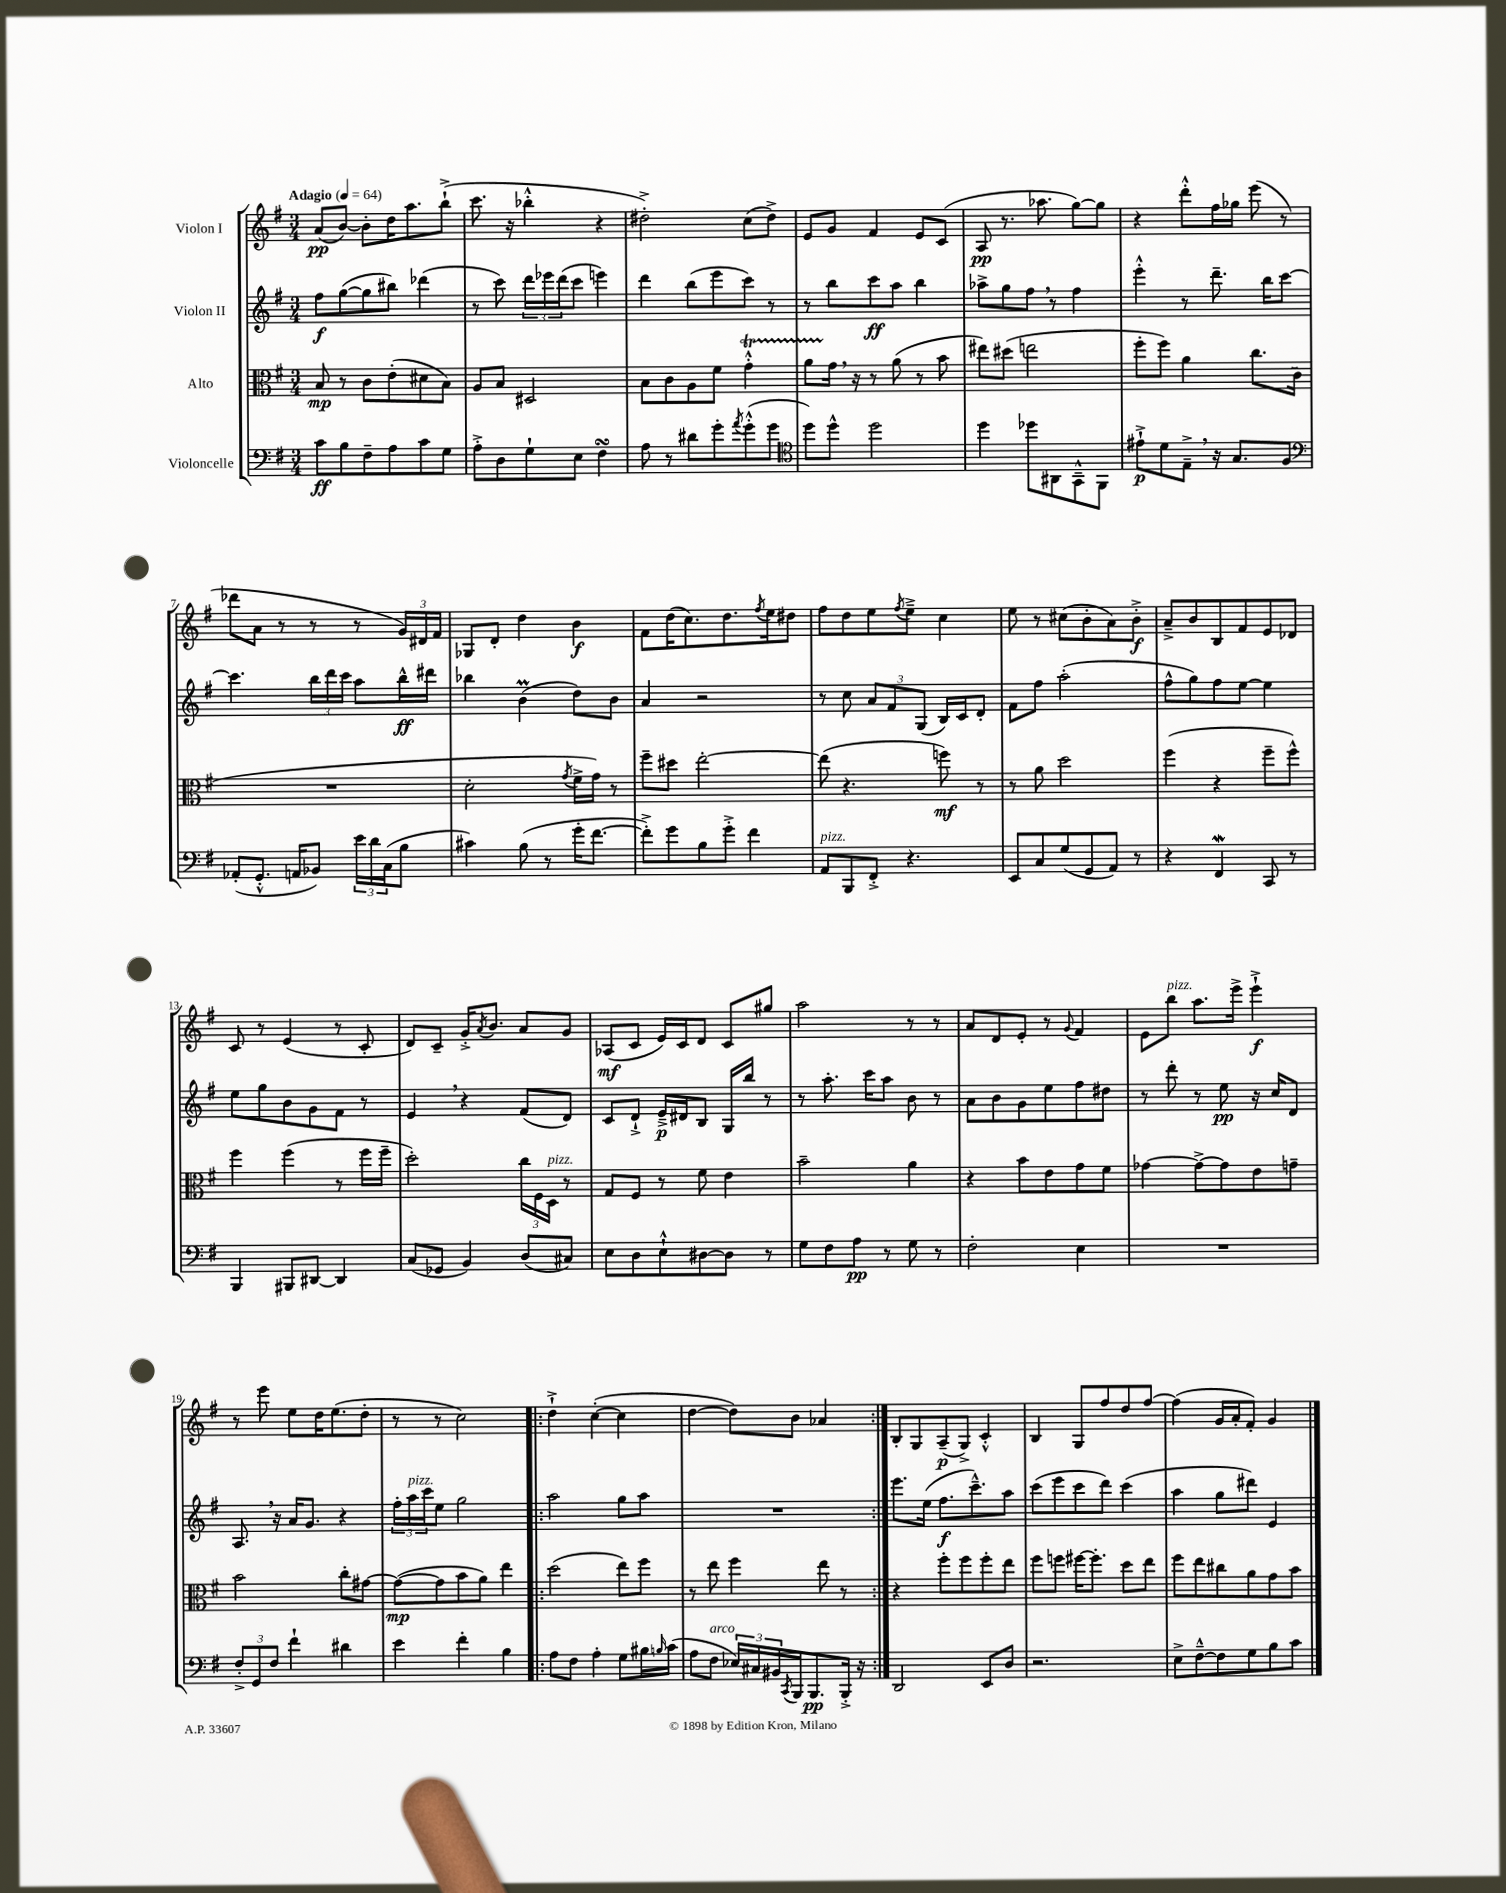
<<
\new StaffGroup <<
\new Staff = "s0" \with { instrumentName = "Violon I" } {
    \clef treble \key g \major \numericTimeSignature \time 3/4 \tempo "Adagio" 4 = 64
    a'8\pp( b'8~) b'8-. d''16 a''8. b''8-!->( |
    c'''8. r16 bes''4-.-^ r4 |
    dis''2-.->) c''8( dis''8->) |
    e'8 g'8 fis'4 e'8 c'8( |
    a8\pp r8. aes''8. g''8~) g''8 |
    r4 d'''8-.-^ fis''16 ges''16 e'''8( r8 |
    des'''8 a'8 r8 r8 r8 \tuplet 3/2 { g'16) dis'16 fis'16 } |
    ges8 d'8-. d''4 b'4\f |
    fis'8 d''16( c''8.) d''8. \acciaccatura { fis''8 } e''16 dis''8 |
    fis''8 d''8 e''8 \acciaccatura { fis''8 } e''8---> c''4 |
    e''8 r8 cis''8( b'8-. a'8) b'8-.->\f |
    a'8---> b'8 b8 fis'8 e'8 des'8 |
    c'8 r8 e'4( r8 c'8-. |
    d'8) c'8-- g'16-.-> \acciaccatura { a'8 } b'8. a'8 g'8 |
    aes8\mf( c'8 e'16) c'16 d'8 c'8 gis''8 |
    a''2 r8 r8 |
    a'8 d'8 e'8-. r8 \appoggiatura { g'8 } fis'4 |
    e'8 b''8^\markup { \italic "pizz." } a''8. e'''16-> e'''4-!->\f |
    r8 e'''8 e''8 d''16 e''8.( d''8-. |
    r8 r8 c''2) |
    \repeat volta 2 { d''4-!-> c''4~-.( c''4 |
    d''4~ d''8) b'8 aes'4 | }
    b8-. g8 a8--\p( g8->) c'4-.-^ |
    b4 g8 fis''8 d''8 fis''8~ |
    fis''4( g'16 a'16-. fis'8-.) g'4 \bar "|." |
}
\new Staff = "s1" \with { instrumentName = "Violon II" } {
    \clef treble \key g \major \numericTimeSignature \time 3/4
    fis''8\f g''8~( g''8 bis''8) des'''4( |
    r8 c'''8) \tuplet 3/2 { d'''16 ees'''16 d'''16( } c'''8 e'''4) |
    d'''4 b''8( e'''8 c'''8) r8 |
    r8 b''8 c'''8\ff a''8 b''4 |
    aes''8-> g''8 fis''8 \breathe r8 fis''4 |
    e'''4-.-^ r8 d'''8.-- b''16 c'''8~ |
    c'''4. \tuplet 3/2 { b''16 d'''16 c'''16 } a''8 b''16-^\ff dis'''16 |
    bes''4 b'4\prall( d''8) b'8 |
    a'4 r2 |
    r8 c''8 \tuplet 3/2 { a'8 fis'8 g8( } b16) c'16 d'8-. |
    fis'8 fis''8 a''2-.( |
    fis''8-^ g''8) fis''8 e''8~ e''4 |
    e''8 g''8 b'8 g'8 fis'8 r8 |
    e'4 \breathe r4 fis'8( d'8) |
    c'8 d'8-!-> e'16--->\p dis'16 b8 g16 b''16 r8 |
    r8 a''8.-. c'''16 a''8 b'8 r8 |
    a'8 b'8 g'8 e''8 fis''8 dis''8 |
    r8 d'''8-. r8 e''8\pp r16 c''16 d'8 |
    a8. \breathe r16 a'16 g'8. r4 |
    \tuplet 3/2 { fis''16-. a''16^\markup { \italic "pizz." } c'''16 } e''8 g''2 |
    \repeat volta 2 { a''2 g''8 a''8 |
    R2. | }
    e'''8. e''16( fis''8.\f c'''8.---^) a''8 |
    c'''8( e'''8 c'''8 d'''8) c'''4( |
    a''4 g''8 dis'''8) e'4 \bar "|." |
}
\new Staff = "s2" \with { instrumentName = "Alto" } {
    \clef alto \key g \major \numericTimeSignature \time 3/4
    b8\mp r8 c'8 e'8-.( dis'8 b8) |
    a8 b8 dis2 |
    b8 c'8 a8 fis'8 g'4-.-^\startTrillSpan |
    a'8 g'16\stopTrillSpan \breathe r16 r8 a'8( r8 b'8 |
    eis''8) dis''8( e''2 |
    fis''8-. fis''8) a'4 c''8. c'16( |
    R2. |
    d'2-. \acciaccatura { g'8 } fis'16-> g'16) r8 |
    fis''8-- dis''8 e''2~-. |
    e''8( r4. f''8\mf) r8 |
    r8 a'8 d''2 |
    fis''4( r4 fis''8-- fis''8-^) |
    fis''4 fis''4( r8 fis''16 fis''16-- |
    d''2-.) \tuplet 3/2 { c''16 fis16 d16^\markup { \italic "pizz." } } r8 |
    g8 fis8 r8 fis'8 e'4 |
    b'2-- a'4 |
    r4 b'8 e'8 g'8 fis'8 |
    ges'4~ ges'8~-> ges'8 e'8 g'8-- |
    b'2 c''8-. gis'8~ |
    gis'8~\mp( gis'8 b'8 a'8) e''4 |
    \repeat volta 2 { d''2( e''8) fis''8 |
    r8 e''8 fis''4 e''8 r8 | }
    r4 fis''8-. fis''8 fis''8-. e''8 |
    fis''8 f''8 fis''16~ fis''8.-. d''8 e''8 |
    fis''8 e''8 cis''8 a'8 g'8 b'8 \bar "|." |
}
\new Staff = "s3" \with { instrumentName = "Violoncelle" } {
    \clef bass \key g \major \numericTimeSignature \time 3/4
    c'8\ff b8 fis8-- a8 c'8 g8 |
    a8-.-> d8 g8-! e8 fis4\turn |
    a8 r8 dis'8 g'8-. \acciaccatura { a'8 } g'8-.-^( g'8 |
    \clef tenor d''8) d''8-^ d''2 |
    d''4 des''8 ais,8 g,8---^ fis,8 |
    eis'8-!->\p d'8 e8---> \breathe r16 g8. fis8 |
    \clef bass aes,8-.( g,8.-.-^ a,16 bes,8) \tuplet 3/2 { e'16 d'16 c16( } b8 |
    cis'4) b8( r8 g'16-. fis'8.~ |
    fis'8-.->) g'8 b8 g'8-.-> fis'4 |
    a,8^\markup { \italic "pizz." } b,,8 fis,8-.-> r4. |
    e,8 c8 g8( g,8 a,8) r8 |
    r4 fis,4\mordent c,8 r8 |
    b,,4 bis,,8 dis,8~ dis,4 |
    c8( ges,8 b,4) d8( cis8) |
    e8 d8 e8-!-^ dis8~ dis8 r8 |
    g8 fis8 a8\pp r8 g8 r8 |
    fis2-. e4 |
    R2. |
    \tuplet 3/2 { fis8-.-> g,8 fis8 } fis'4-! dis'4 |
    e'4 fis'4-. b4 |
    \repeat volta 2 { a8 fis8 a4-. g8 bis16 \grace { b16 } c'16( |
    a8 fis8^\markup { \italic "arco" } \tuplet 3/2 { ees16) cis16 bis,16 } \acciaccatura { c,8 } b,,16 b,,8.\pp b,,16-.-> r16 | }
    d,2 e,8 d8 |
    r2. |
    e8-> fis8~---^ fis8 g8 b8 c'8 \bar "|." |
}
>>
>>
